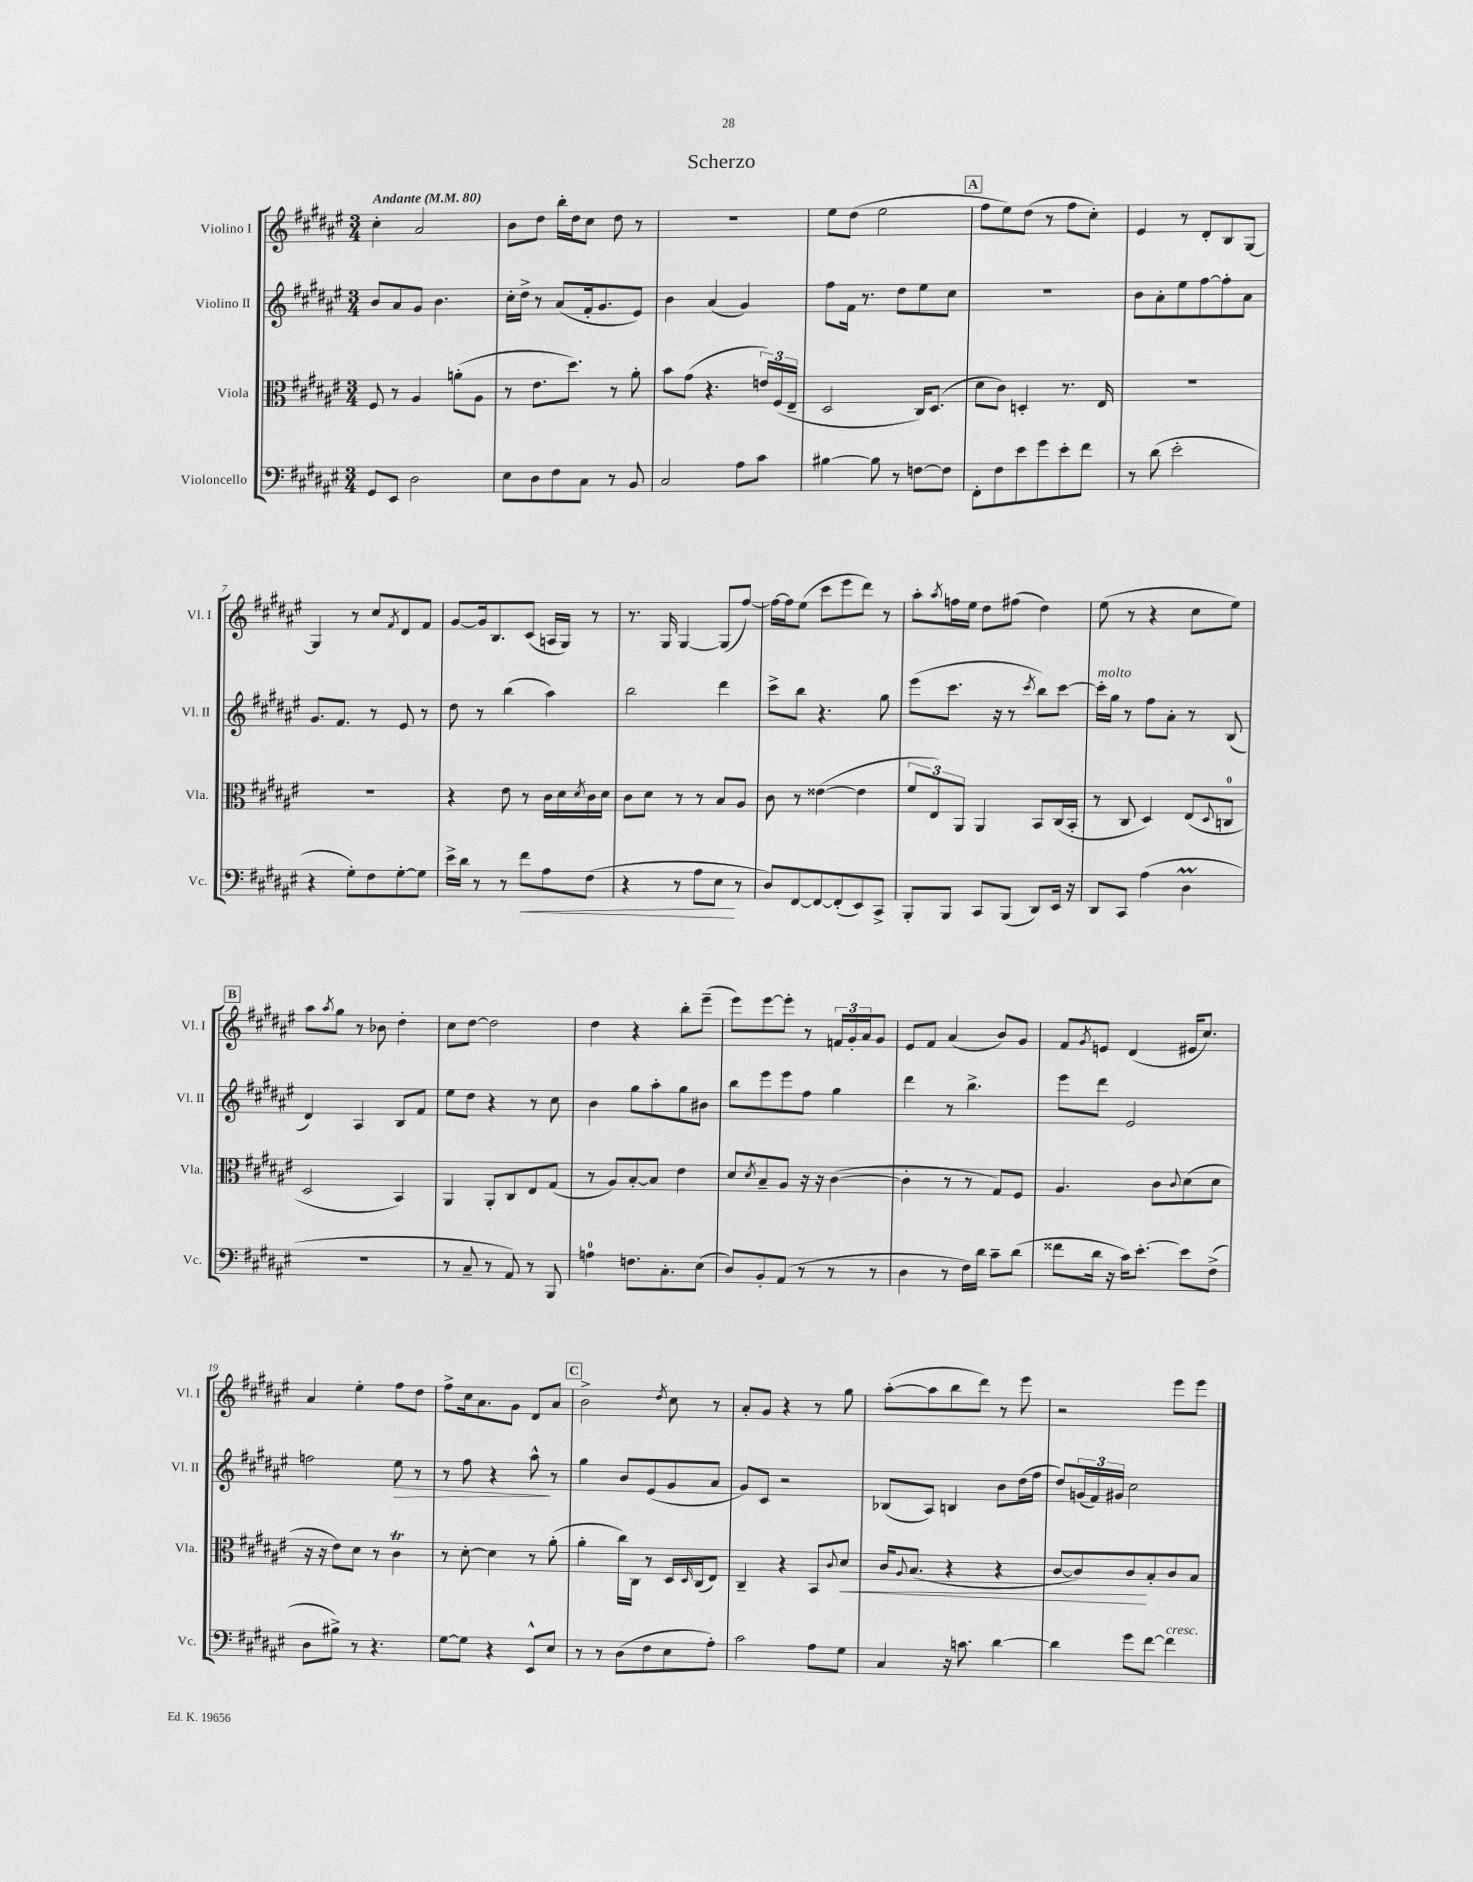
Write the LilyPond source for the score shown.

\header { title = "Scherzo" }
<<
\new StaffGroup <<
\new Staff = "s0" \with { instrumentName = "Violino I" shortInstrumentName = "Vl. I" } {
    \clef treble \key fis \major \numericTimeSignature \time 3/4 \tempo "Andante" 4 = 80
    cis''4-. ais'2 |
    b'8 dis''8 b''16-. dis''16 cis''8 dis''8 r8 |
    R2. |
    eis''8 dis''8( eis''2 |
    \mark \markup { \box "A" } fis''8 eis''8) dis''8( r8 fis''8 cis''8-.) |
    eis'4 r8 dis'8-. b8 gis8~ |
    gis4 r8 cis''8 \acciaccatura { fis'8 } dis'8 fis'8 |
    gis'8~ gis'16 b8. cis'8( a16 gis16) r8 |
    r8. gis16 gis4~ gis8( fis''8~) |
    fis''16~ fis''16 eis''8( cis'''8 eis'''8 dis'''8) r8 |
    ais''8-. \acciaccatura { ais''8 } f''16 eis''16 dis''8 fis''8( dis''4) |
    eis''8( r8 r4 cis''8 eis''8) |
    \mark \markup { \box "B" } ais''8 \acciaccatura { ais''8 } gis''8 r8 bes'8 dis''4-. |
    cis''8 dis''8~ dis''2 |
    dis''4 r4 b''8-. eis'''8--( |
    eis'''8) eis'''8~ eis'''8-. r8 \tuplet 3/2 { f'16 gis'16-. ais'16 } gis'8 |
    eis'8 fis'8 ais'4( b'8) gis'8 |
    fis'8 \acciaccatura { gis'8 } e'8 dis'4( eis'16 cis''8.) |
    ais'4 eis''4-. fis''8 dis''8 |
    fis''8-> cis''16 ais'8. gis'8 dis'8 ais'8 |
    \mark \markup { \box "C" } b'2-> \acciaccatura { dis''8 } cis''8 r8 |
    ais'8-. gis'8 r4 r8 gis''8 |
    ais''8~-.( ais''8 b''8 dis'''8) r8 eis'''8 |
    r2 eis'''8 eis'''8 \bar "|." |
}
\new Staff = "s1" \with { instrumentName = "Violino II" shortInstrumentName = "Vl. II" } {
    \clef treble \key fis \major \numericTimeSignature \time 3/4
    b'8 ais'8 gis'8 b'4. |
    cis''16-. dis''16-> r8 ais'8( fis'16-. gis'8. eis'8) |
    b'4 ais'4( gis'4) |
    fis''8 fis'16 r8. dis''8 eis''8 cis''8 |
    \mark \markup { \box "A" } R2. |
    b'8 ais'8-. eis''8 fis''8~ fis''8-. ais'8 |
    gis'8. fis'8. r8 eis'8 r8 |
    dis''8 r8 b''4( ais''4) |
    b''2 dis'''4 |
    cis'''8-> b''8 r4. gis''8 |
    eis'''8( cis'''8. r16 r8 \acciaccatura { cis'''8 } b''8) cis'''8~ |
    cis'''16-.^\markup { \italic "molto" } gis''16 r8 fis''8 ais'8-. r8 b8( |
    \mark \markup { \box "B" } dis'4) ais4 b8 fis'8 |
    eis''8 dis''8 r4 r8 cis''8 |
    b'4 gis''8 ais''8-. gis''8 bis'8 |
    b''8 eis'''8 eis'''8 fis''8 gis''4 |
    dis'''4 r8 b''4.-> |
    eis'''8 dis'''8 eis'2 |
    f''2 eis''8\> r8 |
    r8 fis''8 r4 ais''8-^\! r8 |
    \mark \markup { \box "C" } gis''4 b'8 eis'8( gis'8 ais'8 |
    gis'8) cis'8 r2 |
    bes8( ais8) b4 b'8 dis''16( fis''16 |
    dis''8) \tuplet 3/2 { g'16( fis'16) gis'16 } cis''2 \bar "|." |
}
\new Staff = "s2" \with { instrumentName = "Viola" shortInstrumentName = "Vla." } {
    \clef alto \key fis \major \numericTimeSignature \time 3/4
    fis8 r8 ais4 a'8-.( ais8 |
    r8 eis'8. dis''8.) r8 ais'8-. |
    b'8 gis'8( r4. \tuplet 3/2 { e'16) fis16( eis16-- } |
    dis2 cis16) dis8.( |
    \mark \markup { \box "A" } dis'8 cis'8) d4-. r8. eis16 |
    R2. |
    R2. |
    r4 eis'8 r8 cis'16 dis'16 \acciaccatura { dis'8 } cis'16 dis'16 |
    cis'8 dis'8 r8 r8 b8 ais8 |
    cis'8 r8 eisis'4~( eisis'4 |
    \tuplet 3/2 { fis'8 eis8) ais,8 } ais,4 b,8 cis16( b,16-. |
    r8 cis8 dis4) eis8( \appoggiatura { dis8 } c8-0 |
    \mark \markup { \box "B" } dis2 b,4) |
    ais,4 ais,8-. cis8 eis8 gis8( |
    r8 ais8) b8~-. b8 eis'4 |
    dis'8 \acciaccatura { dis'8 } b8-- ais8 r16 r16 cis'4~( |
    cis'4-. r8 r8 gis8) fis8 |
    ais4. cis'8 \appoggiatura { cis'8 } dis'8( dis'8 |
    r16 r16 eis'8) dis'8 r8 cis'4\trill |
    r8 dis'8~-. dis'4 r8 ais'8-.( |
    \mark \markup { \box "C" } ais'4-. cis''16) cis16 r8 dis16 \grace { dis16 } cis16( eis8) |
    cis4-- r4 b,8 \appoggiatura { cis'8 } dis'8\< |
    cis'16 \appoggiatura { ais8 } b8.( r4 r4 |
    cis'8~ cis'8) cis'8\! b8-. cis'8 b8 \bar "|." |
}
\new Staff = "s3" \with { instrumentName = "Violoncello" shortInstrumentName = "Vc." } {
    \clef bass \key fis \major \numericTimeSignature \time 3/4
    gis,8 eis,8 dis2 |
    eis8 dis8 fis8 cis8 r8 b,8 |
    cis2 ais8 cis'8 |
    bis4~ bis8 r8 f8~ f8 |
    \mark \markup { \box "A" } fis,8-. fis8 eis'8 gis'8 eis'8-. fis'8 |
    r8 dis'8( eis'2-. |
    r4 gis8-.) fis8 gis8~-. gis8 |
    eis'16-> dis'16 r8 r8 fis'8\< ais8 fis8( |
    r4 r8 ais8 eis8\! r8 |
    dis8) fis,8~ fis,8~ fis,8-.( eis,8) cis,8-> |
    b,,8-. b,,8 cis,8 b,,8( dis,8) eis,16 r16 |
    dis,8 cis,8 ais4( dis4\prall |
    \mark \markup { \box "B" } R2. |
    r8 cis8-- r8 ais,8) r8 b,,8 |
    a4-0 f8. cis8.-. eis8( |
    dis8) b,8-. ais,8( r8 r8 r8 |
    dis4 r8 fis16) dis'16 cis'8-- dis'8( |
    fisis'8 dis'16 r16 cis'16) eis'8.~-. eis'8 fis8->( |
    dis8 bis8->) r8 r4. |
    gis8~ gis8 r4 eis,8-^ eis8 |
    \mark \markup { \box "C" } r8 r8 dis8( fis8 eis8 ais8-.) |
    cis'2 ais8 gis8 |
    cis4 r16 c'8. dis'4~ |
    dis'4 gis'8 fis'8~ fis'4^\markup { \italic "cresc." } \bar "|." |
}
>>
>>
